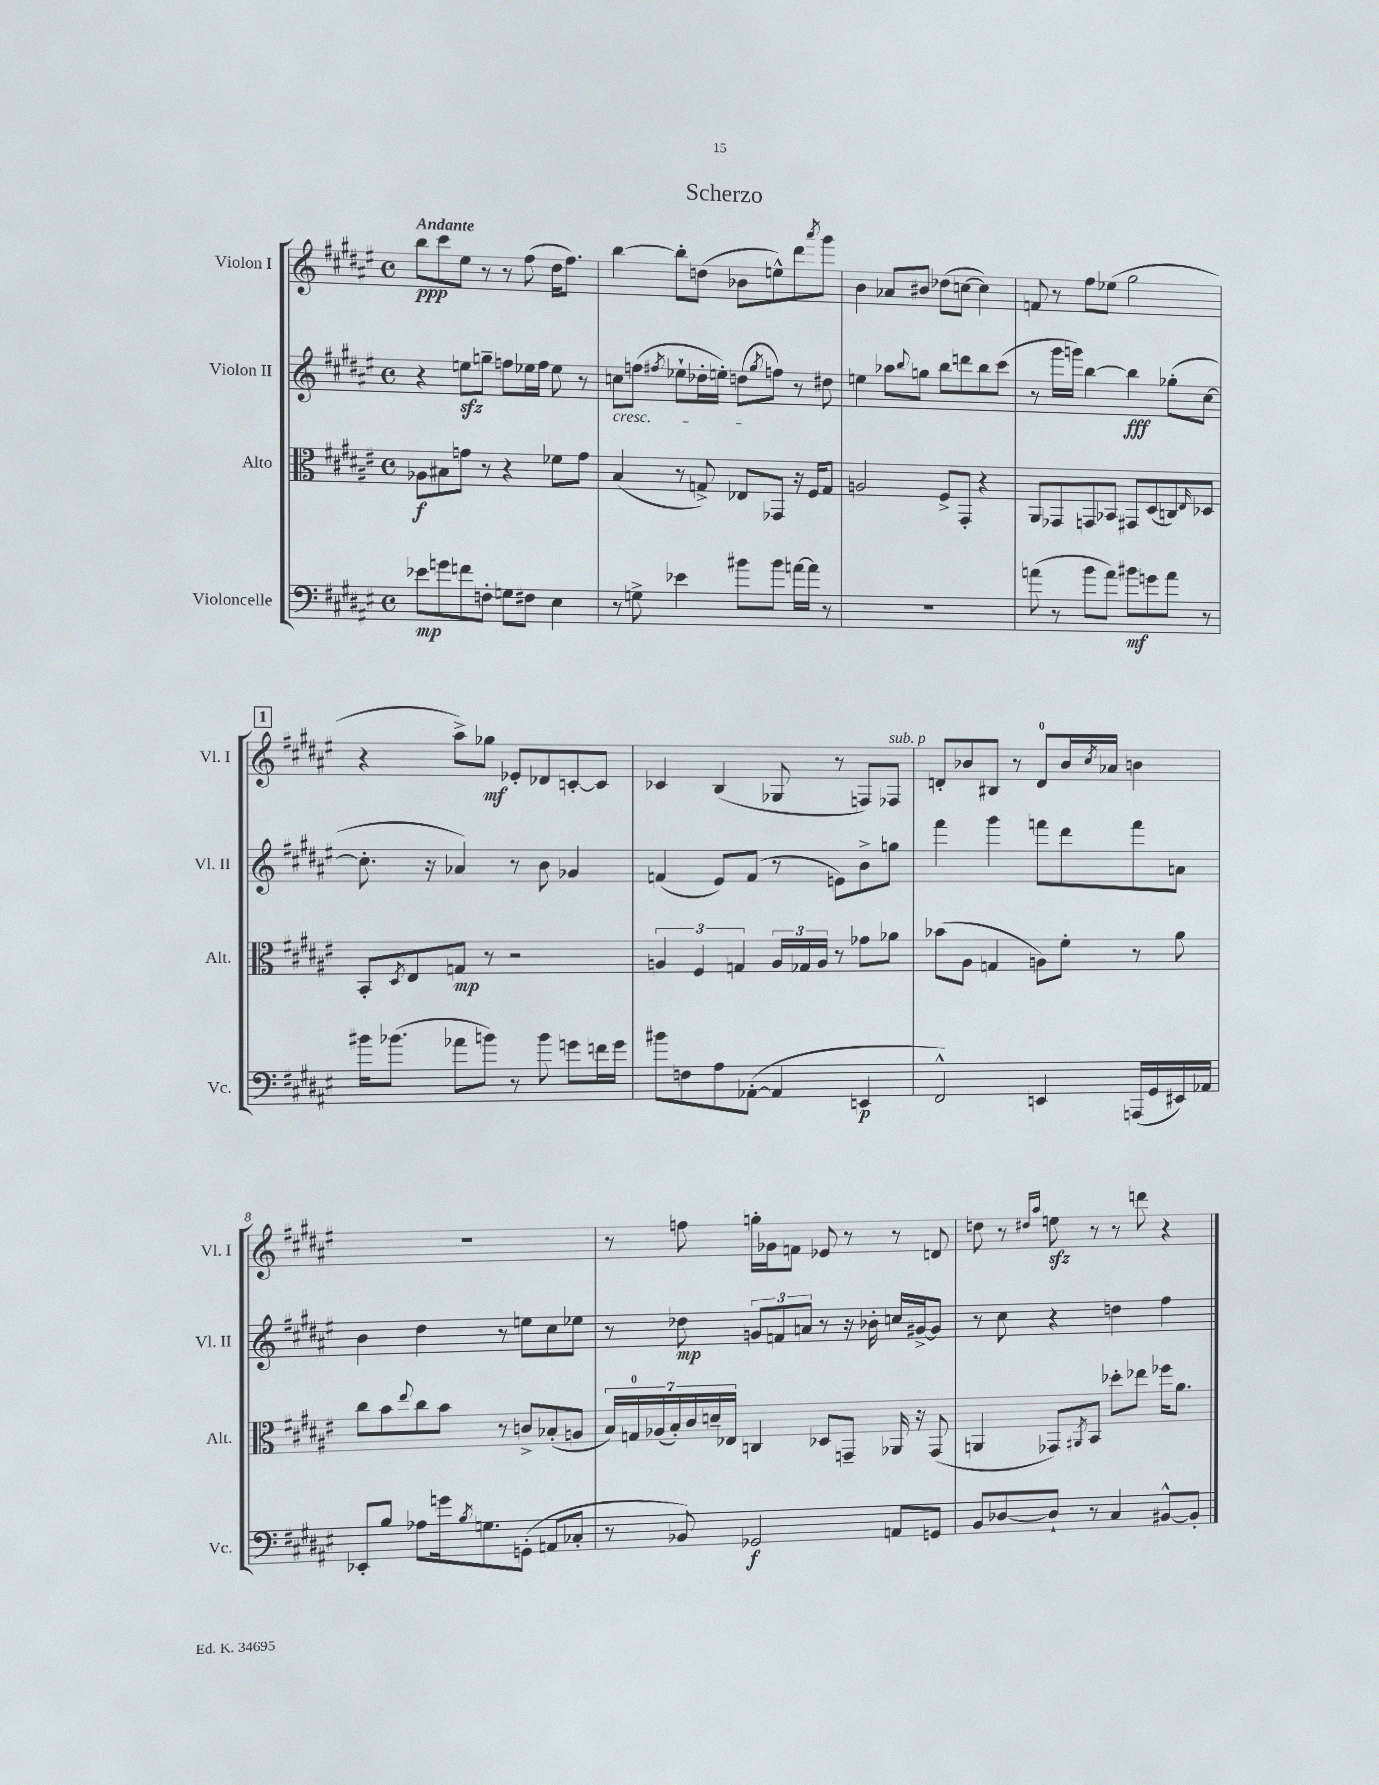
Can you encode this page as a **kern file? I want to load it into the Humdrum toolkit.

**kern	**kern	**kern	**kern
*staff4	*staff3	*staff2	*staff1
*clefF4	*clefC3	*clefG2	*clefG2
*k[f#c#g#d#a#e#]	*k[f#c#g#d#a#e#]	*k[f#c#g#d#a#e#]	*k[f#c#g#d#a#e#]
*M4/4	*M4/4	*M4/4	*M4/4
*met(c)	*met(c)	*met(c)	*met(c)
8e-\L	8A-\L	4r	8bb\L
8g\	8B#\	.	8ccc#\
8f\	8g\J	8ee\L	8ee#\J
8F'\J	8r	8gg~\J	8r
8G\L	4r	8ff\L	8r
8F#\J	.	16ee-\L	(8ff#\
.	.	16ff\JJ	.
4E#\	8f-\L	8ee-\	16dd#\LK
.	.	.	8.ff#\J)
.	8g\J	8r	.
=	=	=	=
8r	(4B/	8cc\L	[4bb\
8G^\	.	(8ff\J	.
.	.	8qff#/	.
4e-\	8r	8ee-`\L	8bb'\]L
.	8G^/)	16dd-'\L	(8dd\J
.	.	16ee'\JJ)	.
8b#\L	8E-/L	(8dd\L	8b-\L
.	.	8qgg#/	.
8b#\J	8GG-/J	8ff\J)	8ee^^\)
[16a\LL	16r	8r	8ddd#\
16a\]JJ	16F#/LK	.	.
.	.	.	8qaaa#/
8r	8G/J	8dd#\	8ggg#\J
=	=	=	=
1r	2A/	4ee\	4b\
.	.	8aa-\L	8a-/L
.	.	8qqbb/	.
.	.	8gg\J	8b#/J
.	8F#^/L	8bb\L	(8dd-\L
.	8GG#'/J	8ddd\	[8cc\J
.	4r	8bb\	4cc\])
.	.	(8ccc#\J	.
=	=	=	=
(8a\	8AA#/L	8r	8f/
8r	8GG-/	16ggg#\LL	8r
.	.	16ggg\JJ)	.
8b\L	8GG/	[4bb\	8ff#\L
8a\J)	8BB-/J	.	(8ee-\J
8b#\L	8GG#/L	4bb\]	2gg#\
8g\	(8D#/	.	.
8a\J	8C/)	(8gg-'\L	.
.	16qqE#/	.	.
8r	8D-/J	[8cc#\J	.
=	=	=	=
16b#\LK	8BB'/L	8.cc#'\]	4r
(8.b-\J	.	.	.
.	8qD#/	.	.
.	8E#/	.	.
.	.	16r	.
8a-\L	8G/J	4a-/)	8aa#^\L)
8b\J)	8r	.	8gg-\J
8r	2r	8r	8e-'/L
8b\	.	8b\	8d-/
8g\L	.	4g-/	[8c'/
16f\L	.	.	8c/]J
16g\JJ	.	.	.
=	=	=	=
8b#\L	6A/	(4f/	4c-/
8F\	.	.	.
.	6F#/	.	.
8A#\	.	8e#/L)	(4B/
.	6G/	.	.
([8AA-'\J	.	(8f/J	.
4AA-/]	24A/LL	8r	8G-/
.	24G-/	.	.
.	24A/JJ	.	.
.	8r	8e\L)	8r
4EE/	8g-\L	8b^\	8F/L)
.	8a-\J	8gg\J	8F-/J
=	=	=	=
2FF#^^/)	(8b-\L	4fff#\	8d'/L
.	8A#\J	.	8b-/
.	4G/	4ggg#\	8B#/J
.	.	.	8r
4EE/	8A\L)	8fff\L	8d/L
.	8f#'\J	8ddd#\	16b-/L
.	.	.	8qcc#/
.	.	.	16a-/JJ
(16AAA/LL	8r	8fff\	4b\
16GG#/	.	.	.
16EE#/)	8a#\	8a\J	.
16AA-/JJ	.	.	.
=	=	=	=
8EE-'/L	8cc#\L	4b\	1r
8B/J	8b\	.	.
.	8qqee#/	.	.
8A-\L	8cc#\	4dd#\	.
16g\k	8b\J	.	.
8qB/	.	.	.
8.G\	.	.	.
.	8r	8r	.
(8GG'\J	8c^/L	8ee\L	.
8AA/L	(8B-'/	8cc#\	.
8C-'/J	8A/J	8ee-\J	.
=	=	=	=
8r	28B/LL)	8r	8r
.	28G/	.	.
.	(28A-/	.	.
.	28B'/)	.	.
8BB-/)	.	8dd-\	8ff\
.	28c#/	.	.
.	28d~/	.	.
.	28E-/JJ	.	.
2GG-/	4C/	12g/L	16gg'\LL
.	.	.	16g-\J
.	.	12f/	.
.	.	.	8f\J
.	.	12a/J	.
.	8D-/L	8r	8e-/
.	8GG~/J	16r	8r
.	.	16b-'\	.
8AA/L	16AA-/	16cc/LL	8r
.	16r	[16g#^/J	.
8GG/J	(8GG/	8g#/]J	8d/
=	=	=	=
8BB/L	4AA/	8r	8dd\
[8D-/	.	8cc#\	8r
.	.	.	16qqdd#/LL
.	.	.	16qqaa#/JJ
8D-`/]J	8GG-/L)	4r	8ee\
.	8qAA#/	.	.
8r	8BB/J	.	8r
4C#/	8dd-'\L	4dd\	8r
.	8ee-\J	.	8ddd\
[8BB#^^/L	16ff-\LK	4ff#\	4r
.	8.a#\J	.	.
8BB#'/]J	.	.	.
==	==	==	==
*-	*-	*-	*-
